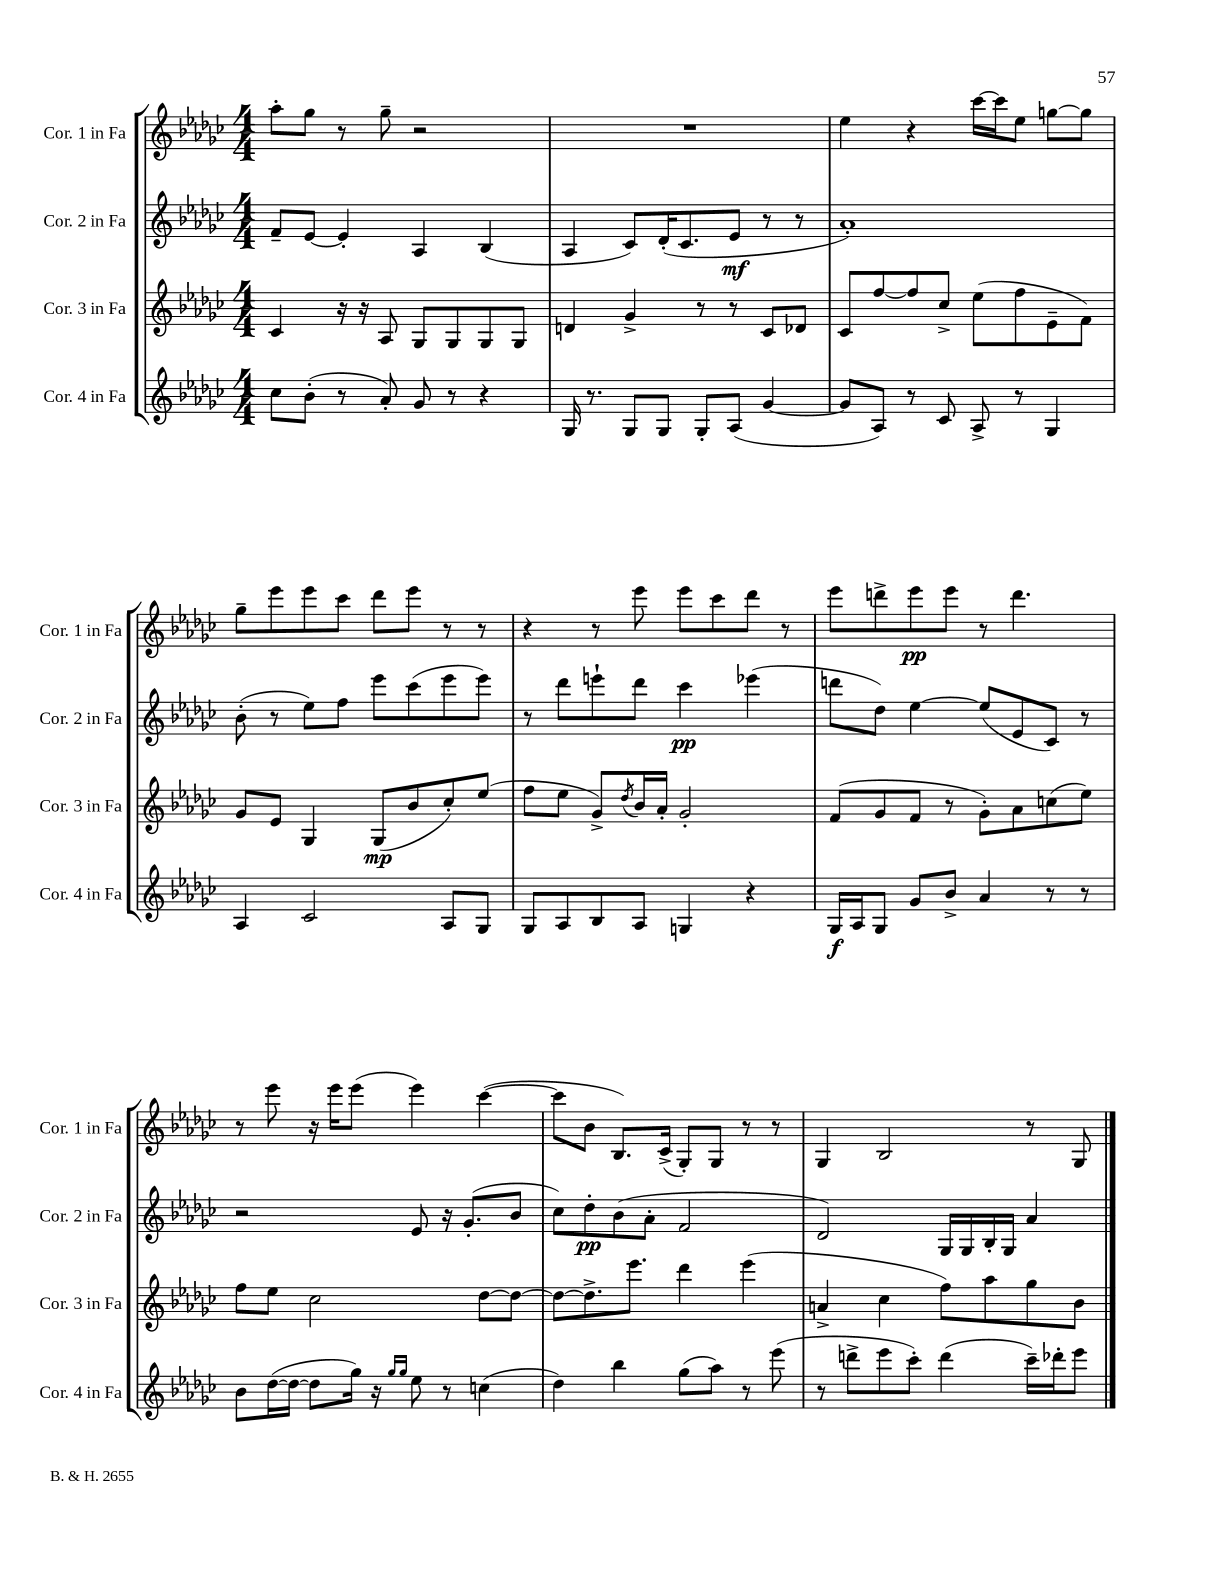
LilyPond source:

<<
\new StaffGroup <<
\new Staff = "s0" \with { instrumentName = "Cor. 1 in Fa" shortInstrumentName = "Cor. 1 in Fa" } {
    \clef treble \key ges \major \numericTimeSignature \time 4/4
    aes''8-. ges''8 r8 ges''8-- r2 |
    R1 |
    ees''4 r4 ces'''16~ ces'''16 ees''8 g''8~ g''8 |
    ges''8-- ees'''8 ees'''8 ces'''8 des'''8 ees'''8 r8 r8 |
    r4 r8 ees'''8 ees'''8 ces'''8 des'''8 r8 |
    ees'''8 d'''8-> ees'''8\pp ees'''8 r8 d'''4. |
    r8 ees'''8 r16 ees'''16 ees'''8( ees'''4) ces'''4~( |
    ces'''8 bes'8 bes8.) ces'16->( ges8-.) ges8 r8 r8 |
    ges4 bes2 r8 ges8 \bar "|." |
}
\new Staff = "s1" \with { instrumentName = "Cor. 2 in Fa" shortInstrumentName = "Cor. 2 in Fa" } {
    \clef treble \key ges \major \numericTimeSignature \time 4/4
    f'8-- ees'8~ ees'4-. aes4 bes4( |
    aes4 ces'8) des'16-.( ces'8. ees'8\mf r8 r8 |
    aes'1-.) |
    bes'8-.( r8 ees''8) f''8 ees'''8 ces'''8( ees'''8 ees'''8) |
    r8 des'''8 e'''8-! des'''8 ces'''4\pp ees'''4( |
    d'''8 des''8) ees''4~ ees''8( ees'8 ces'8) r8 |
    r2 ees'8 r16 ges'8.-.( bes'8 |
    ces''8) des''8-.\pp bes'8( aes'8-. f'2 |
    des'2) ges16 ges16 bes16-. ges16 aes'4 \bar "|." |
}
\new Staff = "s2" \with { instrumentName = "Cor. 3 in Fa" shortInstrumentName = "Cor. 3 in Fa" } {
    \clef treble \key ges \major \numericTimeSignature \time 4/4
    ces'4 r16 r16 aes8 ges8 ges8 ges8 ges8 |
    d'4 ges'4-> r8 r8 ces'8 des'8 |
    ces'8 f''8~ f''8 ces''8-> ees''8( f''8 ees'8-- f'8) |
    ges'8 ees'8 ges4 ges8\mp( bes'8 ces''8-.) ees''8( |
    f''8 ees''8 ges'8->) \acciaccatura { des''8 } bes'16 aes'16-. ges'2-. |
    f'8( ges'8 f'8 r8 ges'8-.) aes'8 c''8( ees''8) |
    f''8 ees''8 ces''2 des''8~ des''8~ |
    des''8~ des''8.-> ees'''8. des'''4 ees'''4( |
    a'4-> ces''4 f''8) aes''8 ges''8 bes'8 \bar "|." |
}
\new Staff = "s3" \with { instrumentName = "Cor. 4 in Fa" shortInstrumentName = "Cor. 4 in Fa" } {
    \clef treble \key ges \major \numericTimeSignature \time 4/4
    ces''8 bes'8-.( r8 aes'8-.) ges'8 r8 r4 |
    ges16 r8. ges8 ges8 ges8-. aes8( ges'4~ |
    ges'8 aes8) r8 ces'8 aes8-> r8 ges4 |
    aes4 ces'2 aes8 ges8 |
    ges8 aes8 bes8 aes8 g4 r4 |
    ges16\f aes16 ges8 ges'8 bes'8-> aes'4 r8 r8 |
    bes'8 des''16~( des''16~ des''8 ges''16) r16 \grace { ges''16 ges''16 } ees''8 r8 c''4( |
    des''4) bes''4 ges''8( aes''8) r8 ees'''8( |
    r8 d'''8-> ees'''8 ces'''8-.) d'''4( ces'''16--) des'''16-. ees'''8 \bar "|." |
}
>>
>>
\layout { \context { \Score \remove "Bar_number_engraver" } }
